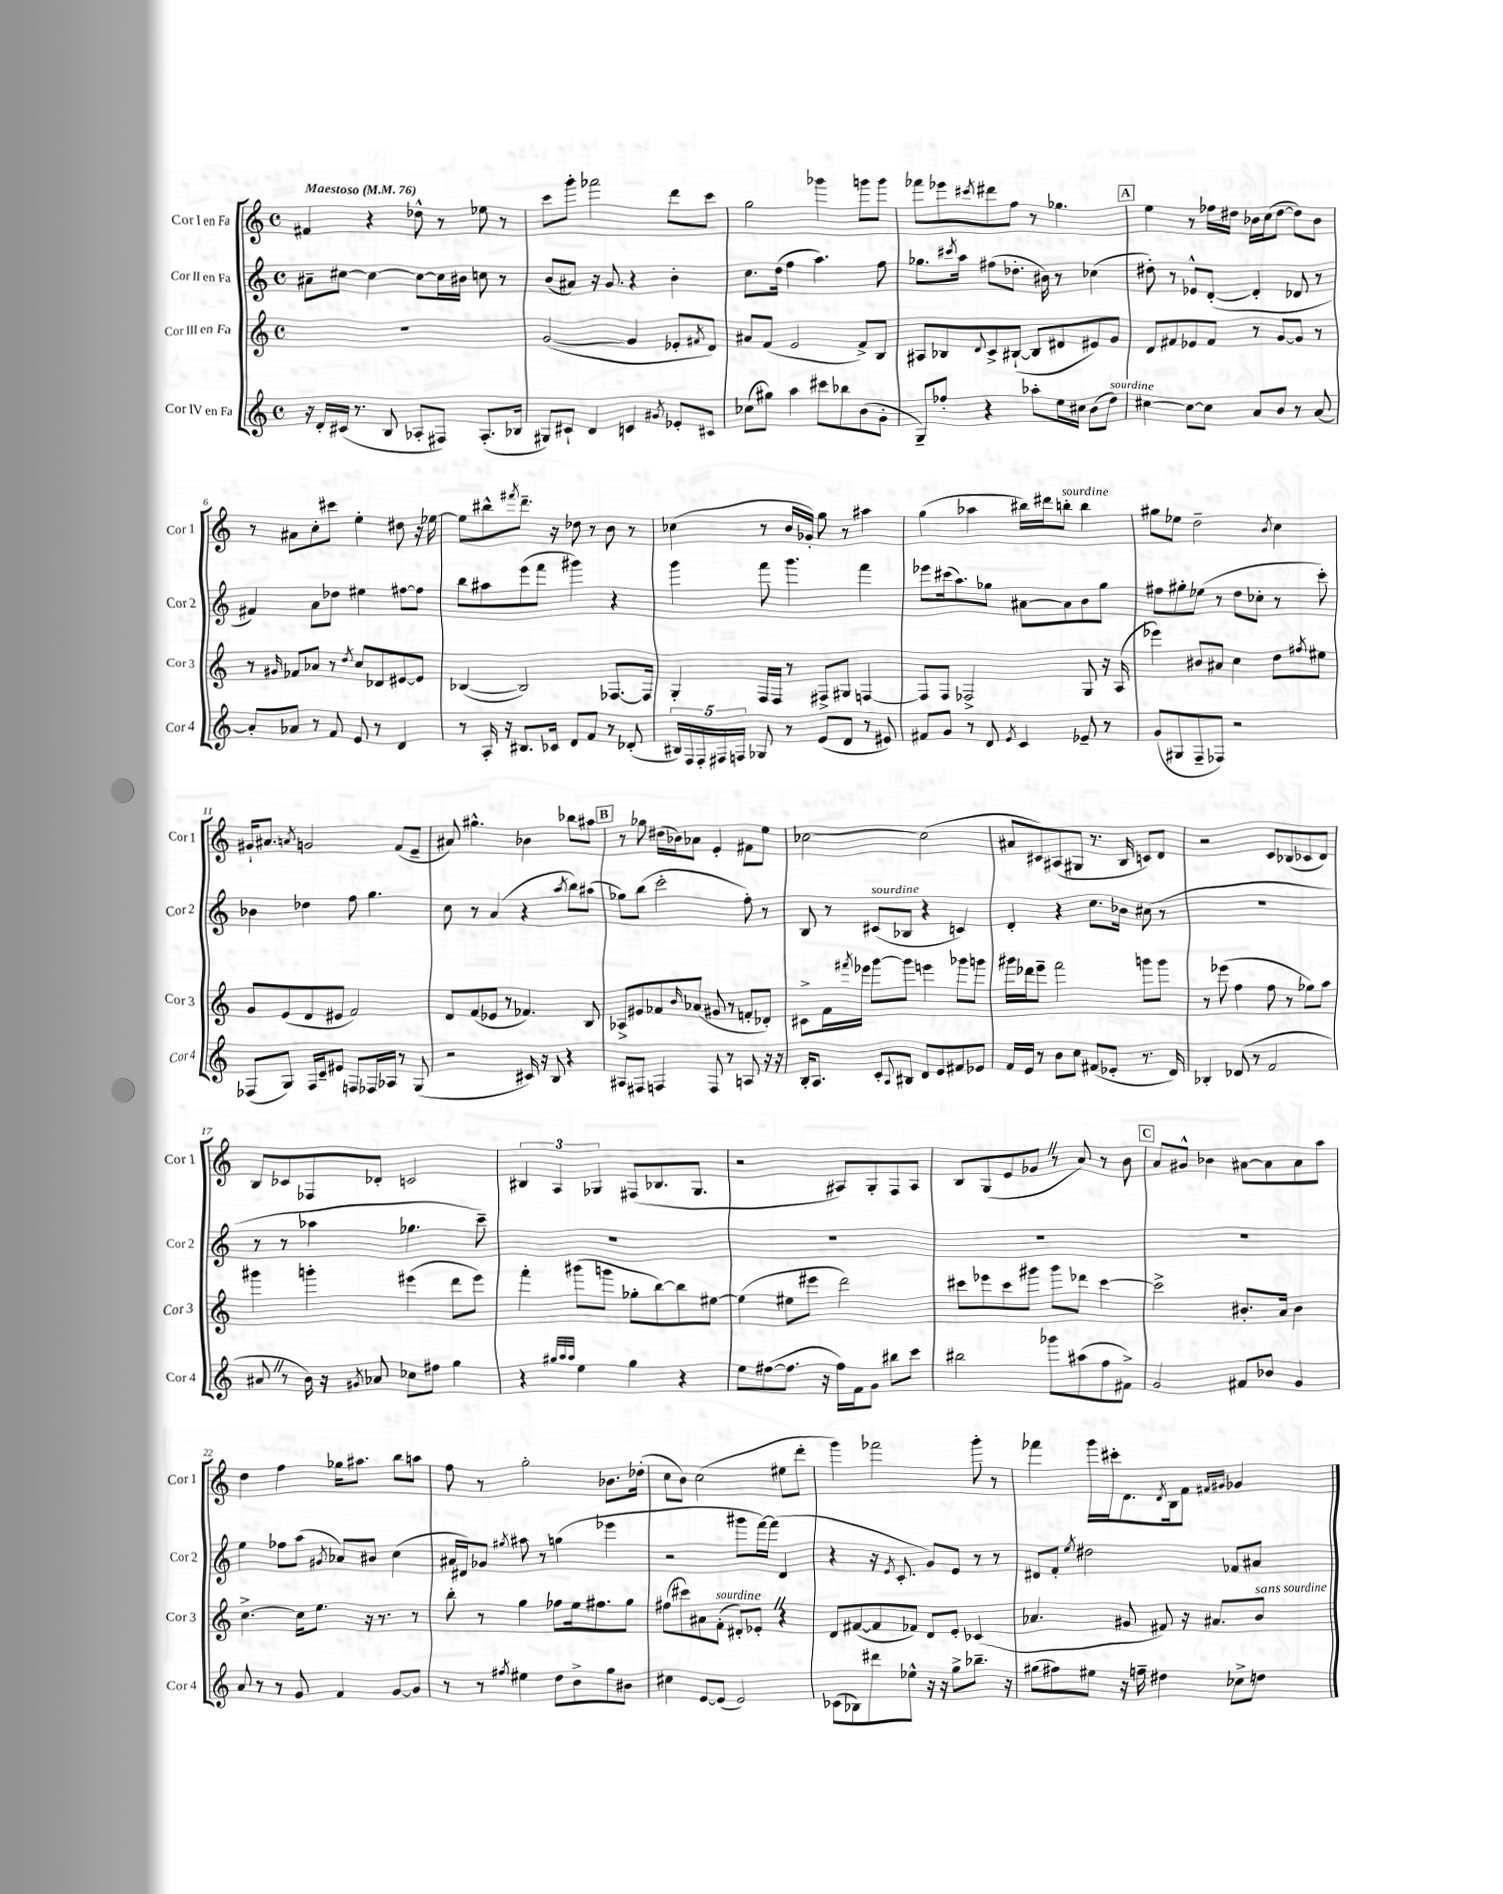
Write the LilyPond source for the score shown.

<<
\new StaffGroup <<
\new Staff = "s0" \with { instrumentName = "Cor I en Fa" shortInstrumentName = "Cor 1" } {
    \clef treble \key c \major \defaultTimeSignature \time 4/4 \tempo "Maestoso" 4 = 76
    fis'4 r4 des''8-^ r8 ees''8 r8 |
    c'''8 g'''8-. fes'''2 d'''8 c'''8 |
    g''2 ges'''4 g'''8 g'''8 |
    fes'''8 ees'''8 \acciaccatura { cis'''8 } dis'''8 f''8 r8 ges''4. |
    \mark \markup { \box "A" } e''4 r8 fes''16 dis''16 bes'16 c''16( dis''8~ dis''8) bes'8 |
    r8 ais'8 c''8-. cis'''8 e''4-. dis''8 r16 ees''16~ |
    ees''8 bis''8-^ \acciaccatura { fis'''8 } d'''8.-- r16 des''8 r8 b'8 r8 |
    ces''4( r8 b'16 ges'16-.) g''8 r8 ais''4 |
    g''4( aes''4 bis''16) dis'''16 b''8-.^\markup { \italic "sourdine" } b''4 |
    gis''8 ees''8 d''2-- \acciaccatura { b'8 } c''4 |
    gis'16-! ais'8. \acciaccatura { a'8 } g'2 f'8( e'8-- |
    ais'8) gis''4.-^ bes'4 bes''8 ais''8 |
    \mark \markup { \box "B" } r8 ges''8 dis''16( bes'16) aes'8 e'4-. fis'8 e''8 |
    ces''2~ ces''2( |
    ais'8 cis'8) ais8( gis8 r8. b16 c'8) d'8 |
    r2 c'8 bes8( ces'8 d'8) |
    b8 ces'8 fes8 des'8-. c'2 |
    \tuplet 3/2 { bis4 a4 ges4 } fis8( bes8. ges8. |
    r2 ais8) g8-. f8 ais8 |
    b8 g8( e'8 ges'8 \once \override BreathingSign.text = \markup { \musicglyph "scripts.caesura.straight" } \breathe r8 a'8) r8 b'8 |
    \mark \markup { \box "C" } a'8 gis'8-^ bes'4 ais'8~ ais'8 ais'8 a''8 |
    d''4 f''4 ges''16 ais''8. b''8 a''8 |
    f''8 r8 g''2-. bes'8. des''16-.( |
    c''8 b'8) c''2( eis''8 d'''8-. |
    g'''4) fes'''2 g'''8-. r8 |
    fes'''4 g'''16 cis'''16-. d'8. \acciaccatura { d'8 } b16 f'8 \grace { fis'16 gis'16 } ges'4 \bar "|." |
}
\new Staff = "s1" \with { instrumentName = "Cor II en Fa" shortInstrumentName = "Cor 2" } {
    \clef treble \key c \major \defaultTimeSignature \time 4/4
    ais'8-- cis''8~ cis''4~ cis''8~ cis''16 bis'16 c''8 r8 |
    b'8( ais'8) r16 g'8. r4 b'4-. |
    c''8. d''16( f''4 a''4.) f''8 |
    ges''8. \acciaccatura { cis'''8 } a''16 fis''8( des''8.-. bis'16) r8 ces''4( |
    \mark \markup { \box "A" } dis''8-.) r8 ees'8-^ d'8~-.( d'4-. des'8 r8 |
    fis'4) a'8 des''8 eis''4 fis''8~ fis''8 |
    b''8 ais''8 e'''8( f'''8 gis'''4) r4 |
    g'''4 f'''8 g'''4. f'''4 |
    ees'''8 cis'''16( a''8.) ges''8 ais'8~ ais'8 b'8 ges''8 |
    fis''8 gis''8-. ees''8( r8 d''8 ces''8-. r8 c'''8-.) |
    bes'4 des''4 f''8 g''4. |
    c''8 r8 a'4( r4 \acciaccatura { a''8 } b''8) ais''8( |
    \mark \markup { \box "B" } ges''8) b''8( c'''2-. f''8-.) r8 |
    b8 r8 cis'8^\markup { \italic "sourdine" }( bes8 r4 c'4) |
    d'4-. r4 c''8. bes'16 cis''8( r8 |
    R1 |
    r8 r8 aes''4 ges''4. c'''8--) |
    R1 |
    R1 |
    R1 |
    \mark \markup { \box "C" } R1 |
    e''4 fes''8 a''8( \acciaccatura { gis'8 } aes'8) bis'8 c''4( |
    ais'16 dis'16) ges'8 \acciaccatura { gis''8 } ais''8 r8 g''4( ees'''4 |
    r2 gis'''8 f'''16~) f'''16( d'4 |
    r4 r16 \acciaccatura { e'8 } c'8.-. g'8) e'8 r8 r8 |
    dis'8 f'8-. \acciaccatura { e''8 } dis''2 fes'8 ais'8 \bar "|." |
}
\new Staff = "s2" \with { instrumentName = "Cor III en Fa" shortInstrumentName = "Cor 3" } {
    \clef treble \key c \major \defaultTimeSignature \time 4/4
    R1 |
    g'2~( g'4 ees'8-. \acciaccatura { fis'8 } d'8) |
    ais'8 f'8( e'2 f'8->) b8 |
    ais8 bes8 \appoggiatura { d'8 } c'8-> bis8~-!( bis8 dis'8 eis'8) g'8 |
    \mark \markup { \box "A" } d'8 fis'8 ees'8 fis'8 r8 g'8~ g'8 r8 |
    r8 \grace { gis'16 } fes'8 aes'8 r8 \acciaccatura { d''8 } c''8 des'8 eis'8~ eis'8 |
    bes4~( bes2) fes8.~ fes16 |
    g4-. f16 f16 r8 fis8-> gis8 f4~ |
    f8 f8 fes2-> g8 r16 a16( |
    ees'''4) bis'8 ais'8 c''4 d''8 \acciaccatura { fis''8 } eis''8 |
    g'8 e'8( d'8 eis'8 f'2) |
    d'8 f'8( ees'8 r8 fes'4.) b8 |
    \mark \markup { \box "B" } aes8-> eis'8 fes'8 \grace { b'16 } aes'8( gis'8 r8 f'8-. des'8-.) |
    cis'8-> f'16 \acciaccatura { fis'''8 } ees'''16 g'''8~ g'''8 e'''4 ges'''8 g'''8 |
    gis'''16 des'''16 e'''8-- f'''2 g'''8 g'''8 |
    r8 ees'''8( f''4 f''8 r8 ges''8) a''8 |
    gis'''4 g'''4-. eis'''4( d'''8 eis'''8) |
    f'''4-. gis'''8( g'''8 ges''8-. b''8~) b''8 eis''8~ |
    eis''4( eis''8 eis'''8 d'''2) |
    cis'''8 ees'''8 cis'''8 gis'''8 gis'''8 des'''8 cis'''4~ |
    \mark \markup { \box "C" } cis'''2-> bis'8.-. a'16 bis'4 |
    c''4.~-> c''16 e''8. r16 r8. r8 |
    b''8-. r8 g''4 fes''8 e''16 fis''8. g''8 |
    fis''8( cis'''8) ais'8 f'8-.^\markup { \italic "sourdine" }( dis'8-.) ees'8-. \once \override BreathingSign.text = \markup { \musicglyph "scripts.caesura.straight" } \breathe r4 |
    d'8 fis'8~( fis'8 fes'8) d'8 e'8-. ces'4( |
    aes'4. gis'8 fis'8) r16 ais'8. b'8^\markup { \italic "sans sourdine" } \bar "|." |
}
\new Staff = "s3" \with { instrumentName = "Cor IV en Fa" shortInstrumentName = "Cor 4" } {
    \clef treble \key c \major \defaultTimeSignature \time 4/4
    r16 d'16-. cis'16( r8. b8 aes8-. fis8) aes8.-.( bes16 |
    gis8) cis'8-! d'4 c'4 \acciaccatura { gis'8 } ees'8-. cis'8 |
    ces''8( gis''8) a''4 cis'''8 bes''8 b'8( g'8-. |
    g8--) fes''8-. r4 aes''8-. e''16 cis''16 b'8( d''8^\markup { \italic "sourdine" }) |
    \mark \markup { \box "A" } cis''4~ cis''8~ cis''8 a'8 b'8 r8 a'8~ |
    a'8-. aes'8 r8 f'8 e'8 r8 d'4 |
    r8 a16-. r16 bis8. ces'16 d'8 f'8 r8 des'8-.( |
    \tuplet 5/4 { bis16) f16 f16-. fis16 f16 } ges8 r8 e'8( d'8 r8 eis'8) |
    fis'8 g'8 r8 d'8 \acciaccatura { e'8 } c'4 ees'8-- r8 |
    g'8( gis8 f8-- fes8) r2 |
    fes8( g8) fes16 c'16-- eis'8 f8 fes16 aes16 r8 g8( |
    r2 cis'16) r16 b8 r4 |
    \mark \markup { \box "B" } ais8 fis8 f4 f8 r8 a8 r16 r16 |
    b16-. a8. c'8-. \appoggiatura { a8 } bis8 d'8 e'8 fis'8 ees'8 |
    f'16 e'16 r8 b'8 c''8 fis'8( ees'8-. r8. d'16) |
    bes4-. des'8( r8 f'2 |
    ais'8 \once \override BreathingSign.text = \markup { \musicglyph "scripts.caesura.straight" } \breathe r8 b'16) r16 \acciaccatura { gis'8 } aes'8 ces''8 fis''8 g''4 |
    r4 \grace { gis''32 a''32 a''32 } e''4 gis''4 r4 |
    e''8 fis''8~( fis''8. r16 fis''16) f'16 g'8 bis''8 c'''8 |
    bis''2 ges'''8 ais''8( f''8 fis'8->) |
    \mark \markup { \box "C" } g'2 fis'8 bes'8 g'4 |
    a'8 r8 r8 g'8 f'4 g'8~ g'8 |
    r8 r8 \acciaccatura { fis''8 } eis''4 d''8 b'8-> g''8 bis'8 |
    cis''4 e'8~ e'8( e'2) |
    ces'8( bes8) dis'''8 ees''8-^ r16 r16 g''8-> bes''8.-- r16 |
    gis''8( fis''8) eis''8 r16 f''16-- dis''4 ces''8-> d''8 \bar "|." |
}
>>
>>
